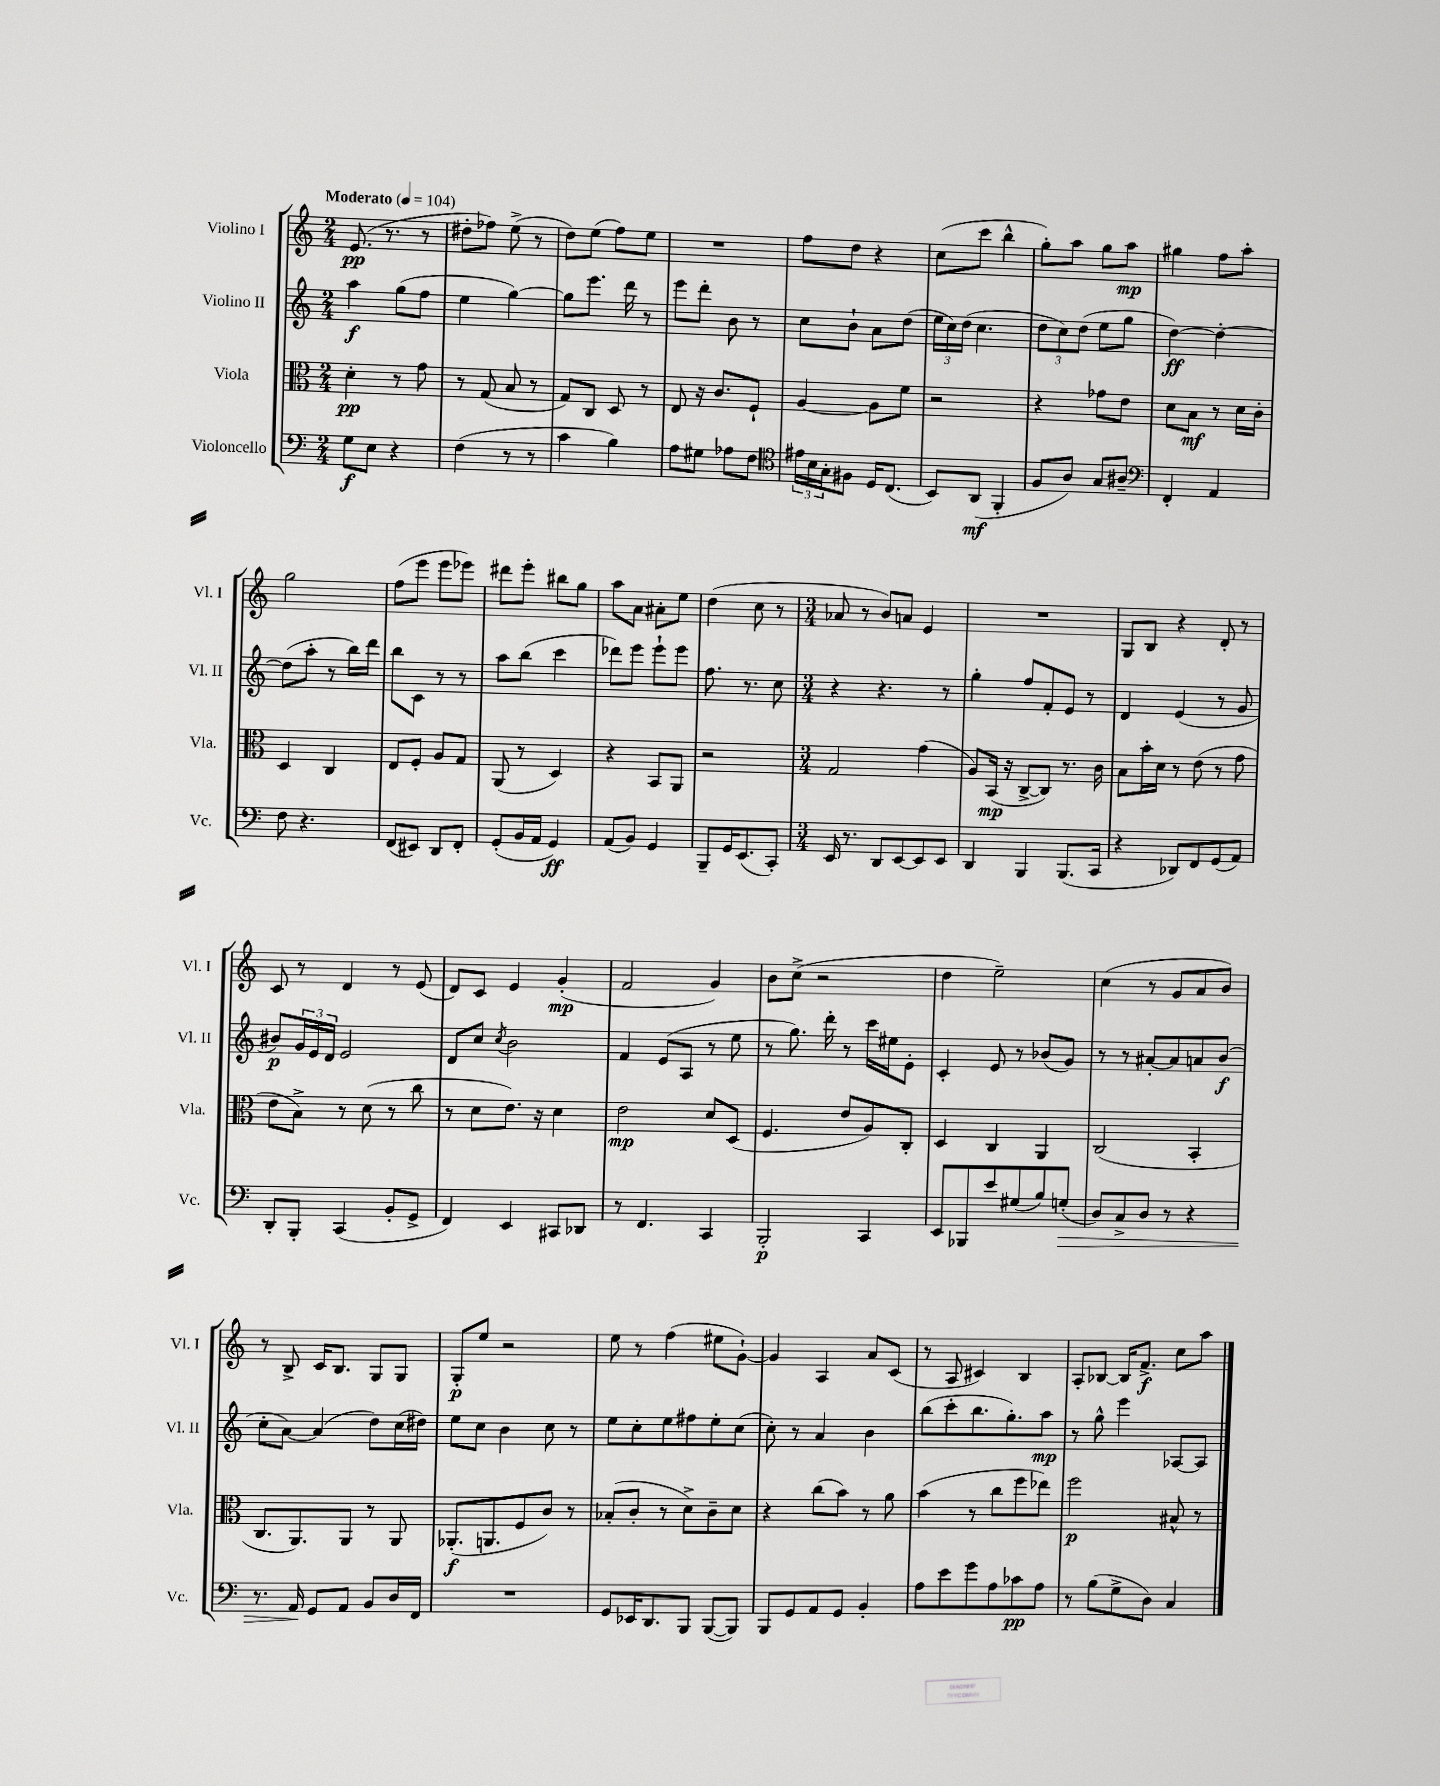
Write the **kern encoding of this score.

**kern	**dynam	**kern	**dynam	**kern	**dynam	**kern	**dynam
*part4	*part4	*part3	*part3	*part2	*part2	*part1	*part1
*staff4	*staff4	*staff3	*staff3	*staff2	*staff2	*staff1	*staff1
*I"Violoncello	*	*I"Viola	*	*I"Violino II	*	*I"Violino I	*
*I'Vc.	*	*I'Vla.	*	*I'Vl. II	*	*I'Vl. I	*
*clefF4	*	*clefC3	*	*clefG2	*	*clefG2	*
*k[]	*	*k[]	*	*k[]	*	*k[]	*
*M2/4	*	*M2/4	*	*M2/4	*	*M2/4	*
*MM104	*	*MM104	*	*MM104	*	*MM104	*
=1	=1	=1	=1	=1	=1	=1	=1
!	!	!	!	!	!	!LO:TX:a:B:t=Moderato	!
8G\L	f	4d'\	pp	4aa\	f	(8.e/	pp
8E\J	.	.	.	.	.	.	.
.	.	.	.	.	.	8.r	.
4r	.	8r	.	(8gg\L	.	.	.
.	.	8g\	.	8ff\J	.	8r	.
=2	=2	=2	=2	=2	=2	=2	=2
(4F\	.	8r	.	4ee\	.	8dd#X'\L	.
.	.	(8G/	.	.	.	8ff-X\J)	.
8r	.	8B/	.	[4gg\)	.	(8ee^\	.
8r	.	8r	.	.	.	8r	.
=3	=3	=3	=3	=3	=3	=3	=3
4c\	.	8G/L)	.	8gg\L]	.	8dd\L)	.
.	.	8C/J	.	8.eee\J	.	(8ee\J	.
4B\)	.	8D/	.	.	.	8ff\L)	.
.	.	.	.	16ddd\	.	.	.
.	.	8r	.	8r	.	8ee\J	.
=4	=4	=4	=4	=4	=4	=4	=4
8A\L	.	8E/	.	8eee\L	.	2r	.
8G#X\J	.	16r	.	8ddd'\J	.	.	.
.	.	8.c/L	.	.	.	.	.
8A-X\L	.	.	.	8b\	.	.	.
8F\J	.	8F`/J	.	8r	.	.	.
=5	=5	=5	=5	=5	=5	=5	=5
*clefC4	*	*	*	*	*	*	*
24e#X\LL	.	[4A/	.	8cc\L	.	8ff\L	.
24B\	.	.	.	.	.	.	.
24G'\J	.	.	.	.	.	.	.
8F#X\J	.	.	.	8b`\J	.	8dd\J	.
16D/KL	.	8A\L]	.	8a\L	.	4r	.
(8.C/J	.	.	.	.	.	.	.
.	.	8f\J	.	(8dd\J	.	.	.
=6	=6	=6	=6	=6	=6	=6	=6
8BB/L)	.	2r	.	24ee\LL	.	(8cc\L	.
.	.	.	.	24cc\)	.	.	.
.	.	.	.	(24dd\JJ	.	.	.
(8AA/J	mf	.	.	4.cc\	.	8ccc\J	.
4FF'/	.	.	.	.	.	4bb^^\	.
=7	=7	=7	=7	=7	=7	=7	=7
8F/L	.	4r	.	12dd\L	.	8gg'\L)	.
.	.	.	.	12cc\)	.	.	.
8A/J)	.	.	.	.	.	8aa\J	.
.	.	.	.	(12dd\J	.	.	.
8G/L	.	8g-X\L	.	8ee\L	.	8gg\L	.
8A#X~/J	.	8e\J	.	8gg\J	.	8aa\J	mp
=8	=8	=8	=8	=8	=8	=8	=8
*clefF4	*	*	*	*	*	*	*
4FF'/	.	8d\L	.	[4dd\)	ff	4gg#X\	.
.	.	8B\J	mf	.	.	.	.
4AA/	.	8r	.	4dd'\_	.	8ff\L	.
.	.	16d\LL	.	.	.	8aa'\J	.
.	.	16c'\JJ	.	.	.	.	.
!!LO:LB:g=z
=9	=9	=9	=9	=9	=9	=9	=9
8F\	.	4D/	.	(8dd\L]	.	2gg\	.
4.r	.	.	.	8aa'\J	.	.	.
.	.	4C/	.	8r	.	.	.
.	.	.	.	16bb\LL)	.	.	.
.	.	.	.	16ddd\JJ	.	.	.
=10	=10	=10	=10	=10	=10	=10	=10
(8FF/L	.	8E/L	.	8bb\L	.	(8ff\L	.
8EE#X/J)	.	8F'/J	.	8c\J	.	8eee\J	.
8DD/L	.	8A/L	.	8r	.	8eee\L	.
8FF'/J	.	8G/J	.	8r	.	8eee-X\J)	.
=11	=11	=11	=11	=11	=11	=11	=11
(8GG'/L	.	(8AA/	.	8aa\L	.	8ddd#X\L	.
16BB/L	.	8r	.	(8bb\J	.	8eee'\J	.
16AA/JJ	.	.	.	.	.	.	.
4GG/)	ff	4D/)	.	4ccc\	.	8bb#X\L	.
.	.	.	.	.	.	8gg\J	.
=12	=12	=12	=12	=12	=12	=12	=12
(8AA/L	.	4r	.	8ddd-X\L)	.	8aa\L	.
8BB/J)	.	.	.	8eee\J	.	8a\J	.
4GG/	.	8BB/L	.	8eee`\L	.	8a#X'\L	.
.	.	8AA/J	.	8eee\J	.	8ee\J	.
=13	=13	=13	=13	=13	=13	=13	=13
8BBB~/L	.	2r	.	8.ff\	.	(4dd\	.
16GG/K	.	.	.	.	.	.	.
(8.EE/	.	.	.	8.r	.	.	.
.	.	.	.	.	.	8cc\	.
8CC'/J)	.	.	.	8cc\	.	8r	.
=14	=14	=14	=14	=14	=14	=14	=14
*M3/4	*	*M3/4	*	*M3/4	*	*M3/4	*
16EE/	.	2G/	.	4r	.	8a-X/	.
8.r	.	.	.	.	.	.	.
.	.	.	.	.	.	8r	.
8DD/L	.	.	.	4.r	.	8b/L)	.
[8EE/	.	.	.	.	.	8an/J	.
8EE/]	.	(4g\	.	.	.	4e/	.
8EE/J	.	.	.	8r	.	.	.
=15	=15	=15	=15	=15	=15	=15	=15
4DD/	.	8A/L)	.	4gg'\	.	2.r	.
.	.	(16BB/Jk	mp	.	.	.	.
.	.	16r	.	.	.	.	.
4BBB/	.	[8C^/L	.	8ff/L	.	.	.
.	.	8C/J])	.	8f'/	.	.	.
(8.BBB/L	.	8.r	.	8e/J	.	.	.
.	.	.	.	8r	.	.	.
16CC/Jk	.	16c\	.	.	.	.	.
=16	=16	=16	=16	=16	=16	=16	=16
4r	.	8B\L	.	4d/	.	8G/L	.
.	.	16b'\L	.	.	.	8B/J	.
.	.	16d\JJ	.	.	.	.	.
8DD-X/L)	.	8r	.	(4e/	.	4r	.
8FF/	.	(8e\	.	.	.	.	.
(8GG/	.	8r	.	8r	.	8d'/	.
8AA/J)	.	8g\	.	8g/	.	8r	.
!!LO:LB:g=z
=17	=17	=17	=17	=17	=17	=17	=17
8DD'/L	.	8e\L	.	8b#X/L)	p	8c/	.
8BBB'/J	.	8B^\J)	.	24g/L	.	8r	.
.	.	.	.	24e/	.	.	.
.	.	.	.	24d/JJ	.	.	.
(4CC/	.	8r	.	2e/	.	4d/	.
.	.	(8d\	.	.	.	.	.
8BB'/L	.	8r	.	.	.	8r	.
8GG^/J	.	8cc\	.	.	.	(8e/	.
=18	=18	=18	=18	=18	=18	=18	=18
4FF/)	.	8r	.	8d/L	.	8d/L)	.
.	.	8d\L	.	8cc/J	.	8c/J	.
.	.	.	.	8qcc/	.	.	.
4EE/	.	8.e\J)	.	2b\	.	4e/	.
.	.	16r	.	.	.	.	.
8CC#X/L	.	4d\	.	.	.	(4g'/	mp
8DD-X/J	.	.	.	.	.	.	.
=19	=19	=19	=19	=19	=19	=19	=19
8r	.	2e\	mp	4f/	.	2f/	.
4.FF/	.	.	.	.	.	.	.
.	.	.	.	(8e/L	.	.	.
.	.	.	.	8A/J	.	.	.
4CC/	.	8d/L	.	8r	.	4g/)	.
.	.	(8D/J	.	8ee\	.	.	.
=20	=20	=20	=20	=20	=20	=20	=20
2BBB'/	p	4.F/	.	8r	.	8b\L	.
.	.	.	.	8.gg\)	.	(8cc^\J	.
.	.	.	.	.	.	2r	.
.	.	.	.	16ddd'\	.	.	.
.	.	8e/L	.	8r	.	.	.
4CC/	.	8A/)	.	16ccc\LL	.	.	.
.	.	.	.	16ee#X\J	.	.	.
.	.	8C'/J	.	8e'\J	.	.	.
=21	=21	=21	=21	=21	=21	=21	=21
8EE/L	.	4D/	.	4c'/	.	4dd\	.
8BBB-X/	.	.	.	.	.	.	.
8e/	.	4C/	.	8e/	.	2ee~\)	.
(8G#X/	.	.	.	8r	.	.	.
8B/)	.	4AA/	.	(8b-X/L	.	.	.
!	!LO:HP:b	!	!	!	!	!	!
(8Gn'/J	>	.	.	8g/J)	.	.	.
=22	=22	=22	=22	=22	=22	=22	=22
8D/L)	.	(2C/	.	8r	.	(4cc\	.
8C^/	.	.	.	8r	.	.	.
8D/J	.	.	.	[8a#X'/L	.	8r	.
8r	.	.	.	8a#/]	.	8g/L	.
4r	.	4BB'/	.	8an/	.	8a/	.
.	.	.	.	(8b/J	f	8b/J)	.
!!LO:LB:g=z
=23	=23	=23	=23	=23	=23	=23	=23
8.r	.	8.C/L	.	8cc'\L	.	8r	.
.	.	.	.	[8a\J)	.	8B^/	.
16AA/	.	8.AA/)	.	.	.	.	.
8GG/L	]	.	.	(4a/]	.	16c/KL	.
.	.	.	.	.	.	8.B/J	.
8AA/J	.	8AA/J	.	.	.	.	.
8BB/L	.	8r	.	8dd\L)	.	8G/L	.
16D/L	.	8AA/	.	(16cc\L	.	8G/J	.
16FF/JJ	.	.	.	16dd#X\JJ)	.	.	.
=24	=24	=24	=24	=24	=24	=24	=24
2.r	.	(8.AA-X'/L	f	8ee\L	.	8G'/L	p
.	.	.	.	8cc\J	.	8ee/J	.
.	.	8.AAn/	.	.	.	.	.
.	.	.	.	4b\	.	2r	.
.	.	8F/	.	.	.	.	.
.	.	8c/J)	.	8cc\	.	.	.
.	.	8r	.	8r	.	.	.
=25	=25	=25	=25	=25	=25	=25	=25
8GG/L	.	(8B-X'/L	.	8ee\L	.	8ee\	.
16EE-X/K	.	8c'/J	.	8cc'\	.	8r	.
8.DD/	.	.	.	.	.	.	.
.	.	8r	.	8ee\	.	(4ff\	.
8BBB/J	.	8d^\L)	.	8ff#X\	.	.	.
([8BBB/L	.	8c~\	.	8ee'\	.	8ee#X\L	.
8BBB/J])	.	8d\J	.	(8cc\J	.	[8g`\J)	.
=26	=26	=26	=26	=26	=26	=26	=26
8BBB/L	.	4r	.	8cc'\)	.	4g/]	.
8GG/	.	.	.	8r	.	.	.
8AA/	.	(8cc\L	.	4a/	.	4A/	.
8GG/J	.	8b\J)	.	.	.	.	.
4BB'/	.	8r	.	4b\	.	8a/L	.
.	.	8a\	.	.	.	(8c/J	.
=27	=27	=27	=27	=27	=27	=27	=27
8A\L	.	(4b\	.	(8bb\L	.	8r	.
8e\	.	.	.	8ccc'\	.	8A/	.
8g\	.	8r	.	8.bb\	.	4c#X/)	.
8A\	.	8cc\L	.	.	.	.	.
.	.	.	.	8.gg'\)	.	.	.
8c-X\	pp	8ff\	.	.	.	4B/	.
8A\J	.	8ee-X\J)	.	8aa\J	mp	.	.
=28	=28	=28	=28	=28	=28	=28	=28
8r	.	2ff\	p	8r	.	8A'/L	.
(8B\L	.	.	.	8gg^^\	.	[8B-X/J	.
8G^\	.	.	.	4eee\	.	16B-/KL]	.
.	.	.	.	.	.	8.f^/J	f
8D\J)	.	.	.	.	.	.	.
4C/	.	8B#X^^/	.	[8A-X/L	.	8cc\L	.
.	.	8r	.	8A-/J]	.	8aa\J	.
==	==	==	==	==	==	==	==
*-	*-	*-	*-	*-	*-	*-	*-
